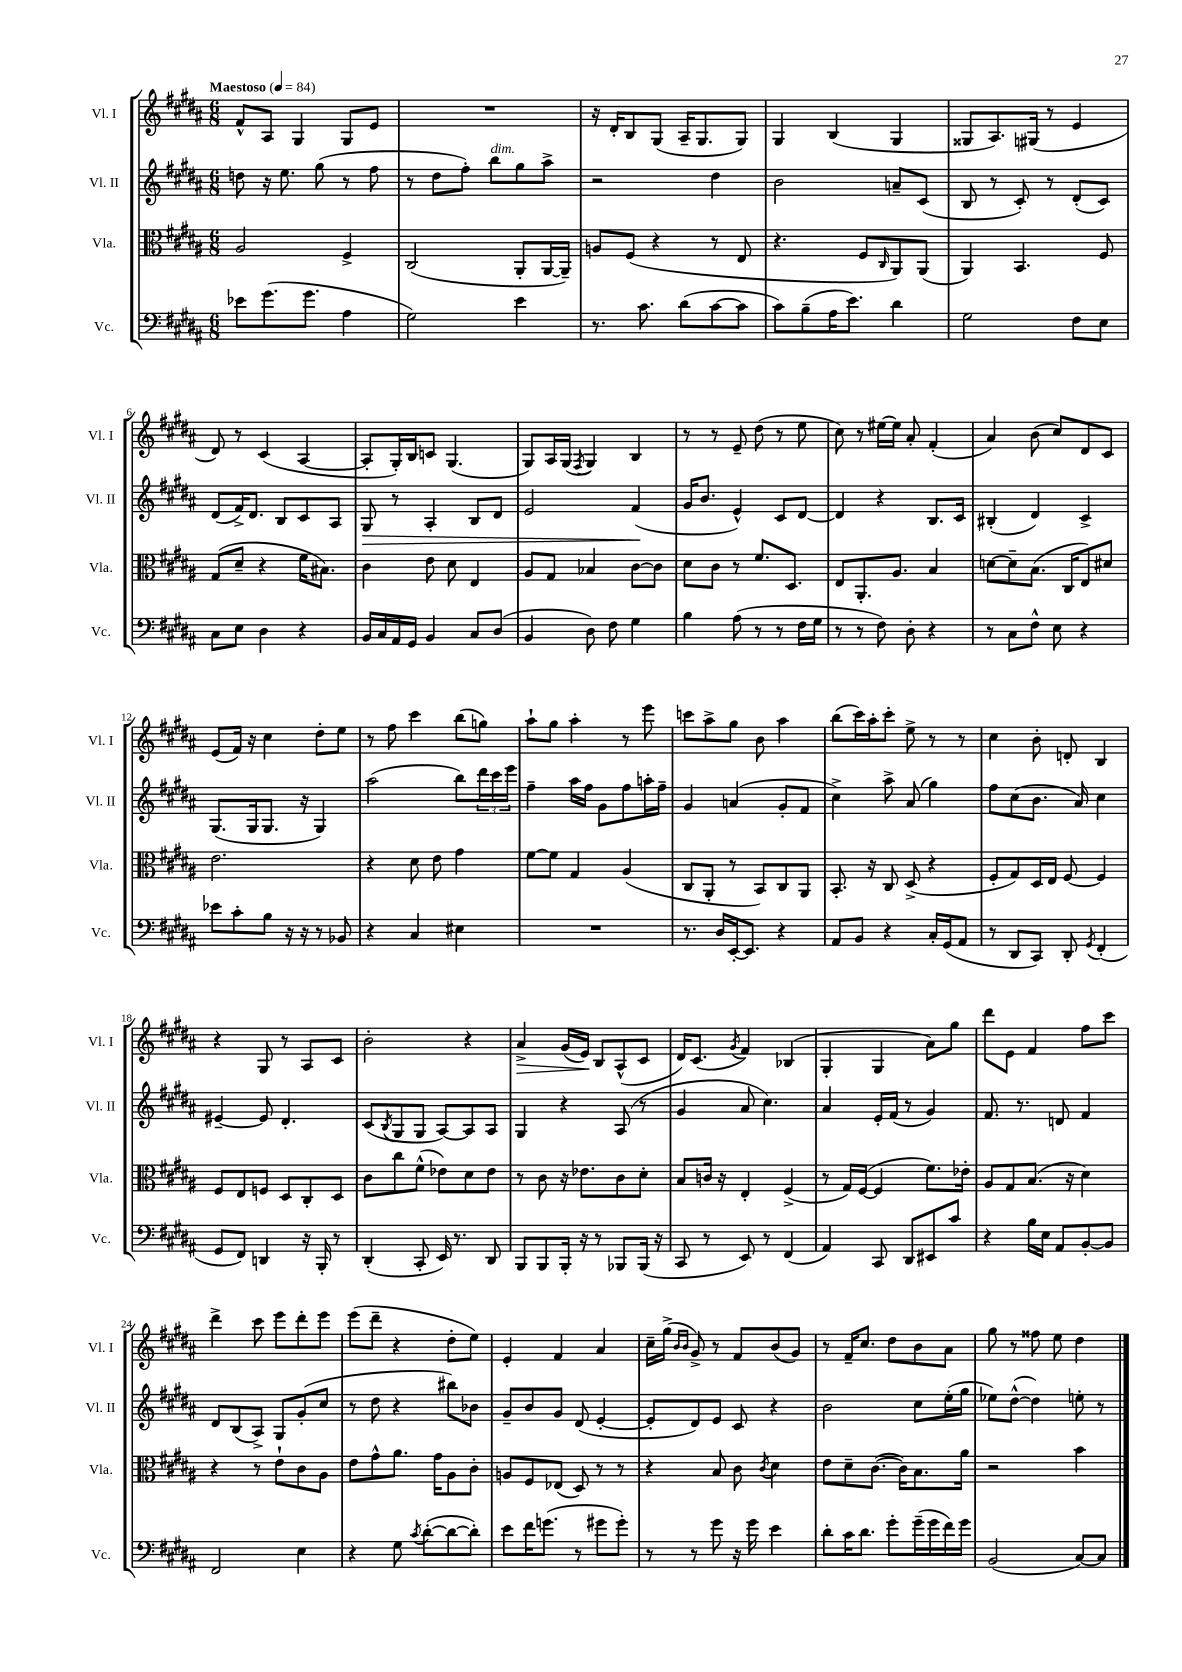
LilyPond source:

<<
\new StaffGroup <<
\new Staff = "s0" \with { instrumentName = "Vl. I" shortInstrumentName = "Vl. I" } {
    \clef treble \key b \major \numericTimeSignature \time 6/8 \tempo "Maestoso" 4 = 84
    fis'8-^ ais8 gis4 gis8 e'8 |
    R2. |
    r16 dis'16-. b8 gis8( ais16-- gis8. gis8) |
    gis4 b4( gis4 |
    gisis8 ais8.) gis16( r8 e'4 |
    dis'8) r8 cis'4( ais4~ |
    ais8-. gis16-.) b16 c'8 gis4.( |
    gis8) ais16 gis16( \acciaccatura { fis8 } gis4) b4 |
    r8 r8 e'8-- dis''8( r8 e''8 |
    cis''8) r8 eis''16~ eis''16 ais'8-. fis'4-.( |
    ais'4) b'8( cis''8) dis'8 cis'8 |
    e'8( fis'16) r16 cis''4 dis''8-. e''8 |
    r8 fis''8 cis'''4 b''8( g''8) |
    ais''8-! gis''8 ais''4-. r8 e'''8 |
    c'''8 ais''8-> gis''8 b'8 ais''4 |
    b''8( cis'''16) ais''16-. cis'''8-. e''8-> r8 r8 |
    cis''4 b'8-. d'8-. b4 |
    r4 gis8 r8 ais8 cis'8 |
    b'2-. r4 |
    ais'4->\> gis'16( e'16\!) b8 ais8-^( cis'8 |
    dis'16) cis'8.( \acciaccatura { gis'8 } fis'4) bes4( |
    gis4-. gis4 ais'8) gis''8 |
    dis'''8 e'8 fis'4 fis''8 cis'''8 |
    dis'''4-> cis'''8 e'''8 dis'''8-. e'''8 |
    e'''8( dis'''8-- r4 dis''8-. e''8) |
    e'4-. fis'4 ais'4 |
    cis''16-- gis''16->( \grace { b'16 b'16 } gis'8->) r8 fis'8 b'8( gis'8) |
    r8 fis'16-- cis''8. dis''8 b'8 ais'8 |
    gis''8 r8 fisis''8 e''8 dis''4 \bar "|." |
}
\new Staff = "s1" \with { instrumentName = "Vl. II" shortInstrumentName = "Vl. II" } {
    \clef treble \key b \major \numericTimeSignature \time 6/8
    d''8 r16 e''8. gis''8( r8 fis''8 |
    r8 dis''8 fis''8-.) b''8^\markup { \italic "dim." } gis''8 ais''8-> |
    r2 dis''4 |
    b'2 a'8-- cis'8( |
    b8 r8 cis'8-.) r8 dis'8-.( cis'8) |
    dis'8( fis'16->) dis'8. b8 cis'8 ais8 |
    gis8\> r8 ais4-. b8 dis'8 |
    e'2 fis'4\!( |
    gis'16 b'8. e'4-^) cis'8 dis'8~ |
    dis'4 r4 b8. cis'16 |
    bis4-.( dis'4) cis'4-> |
    gis8.( gis16 gis8. r16 gis4) |
    ais''2( b''8) \tuplet 3/2 { dis'''16 cis'''16 e'''16 } |
    fis''4-- ais''16 fis''16 gis'8 fis''8 a''16-. fis''16-- |
    gis'4 a'4( gis'8-. fis'8 |
    cis''4->) ais''8-> ais'8( gis''4) |
    fis''8 cis''8( b'8. ais'16) cis''4 |
    eis'4~-- eis'8 dis'4.-. |
    cis'8( \acciaccatura { b8 } gis8 gis8 ais8~) ais8 ais8 |
    gis4 r4 ais8( r8 |
    gis'4 ais'8 cis''4.) |
    ais'4 e'16-. fis'16( r8 gis'4) |
    fis'8. r8. d'8 fis'4 |
    dis'8 b8( ais8->) gis8 gis'8-.( cis''8 |
    r8 dis''8 r4 bis''8) bes'8 |
    gis'8-- b'8 gis'8 dis'8( e'4~-. |
    e'8-. dis'8) e'8 cis'8 r4 |
    b'2 cis''8 e''16-.( gis''16 |
    ees''8) dis''8~-^( dis''4) e''8-. r8 \bar "|." |
}
\new Staff = "s2" \with { instrumentName = "Vla." shortInstrumentName = "Vla." } {
    \clef alto \key b \major \numericTimeSignature \time 6/8
    ais2 fis4-> |
    cis2( ais,8-. ais,16~ ais,16--) |
    a8 fis8( r4 r8 e8 |
    r4. fis8 \grace { cis16 } ais,8) ais,8( |
    ais,4) b,4. fis8 |
    gis8( dis'8-- r4 fis'16 bis8.) |
    cis'4 e'8 dis'8 e4 |
    ais8 gis8 bes4 cis'8~ cis'8 |
    dis'8 cis'8 r8 fis'8. dis8. |
    e8 ais,8.-. ais8. b4 |
    d'8~ d'8-- b8.( cis16 e8) dis'8 |
    e'2. |
    r4 dis'8 e'8 gis'4 |
    fis'8~ fis'8 gis4 ais4( |
    cis8 ais,8-. r8 b,8) cis8 ais,8 |
    b,8.-. r16 cis8 dis8->( r4 |
    fis8-. gis8) dis16 e16 fis8~ fis4 |
    fis8 e8 f8 dis8 cis8-. dis8 |
    cis'8 cis''8 fis'8-^( ees'8) dis'8 ees'8 |
    r8 cis'8 r16 ees'8. cis'8 dis'8-. |
    b8 c'16 r16 e4-. fis4->( |
    r8 gis16) fis16~( fis4 fis'8.) ees'16-. |
    ais8 gis8 b8.( r16 dis'4) |
    r4 r8 e'8-! cis'8 ais8 |
    e'8 gis'8-^ ais'8. gis'16 ais8 cis'8-. |
    a8 fis8 ees8( dis8) r8 r8 |
    r4 b8 cis'8 \acciaccatura { cis'8 } dis'4 |
    e'8 dis'8-- cis'8.~( cis'16) b8. ais'16 |
    r2 b'4 \bar "|." |
}
\new Staff = "s3" \with { instrumentName = "Vc." shortInstrumentName = "Vc." } {
    \clef bass \key b \major \numericTimeSignature \time 6/8
    ees'8 gis'8.( gis'8. ais4 |
    gis2) e'4 |
    r8. cis'8. dis'8( cis'8~ cis'8 |
    cis'8) b8--( ais16 e'8.) dis'4 |
    gis2 fis8 e8 |
    cis8 e8 dis4 r4 |
    b,16 cis16 ais,16 gis,16 b,4 cis8 dis8( |
    b,4 dis8) fis8 gis4 |
    b4 ais8( r8 r8 fis16 gis16 |
    r8 r8 fis8) dis8-. r4 |
    r8 cis8 fis8-^ e8 r4 |
    ees'8 cis'8-. b8 r16 r16 r8 bes,8 |
    r4 cis4 eis4 |
    R2. |
    r8. dis16 e,16~-. e,8. r4 |
    ais,8 b,8 r4 cis16-. gis,16( ais,8 |
    r8 dis,8 cis,8) dis,8-. \acciaccatura { gis,8 } fis,4-.( |
    gis,8 fis,8) d,4 r16 b,,16-. r8 |
    dis,4-.( cis,8-. e,16) r8. dis,8 |
    b,,8 b,,8 b,,16-. r16 r8 bes,,8 bes,,16( r16 |
    cis,8 r8 e,8) r8 fis,4( |
    ais,4) cis,8 dis,8 eis,8 cis'8 |
    r4 b16 e16 ais,8 b,8~-. b,8 |
    fis,2 e4 |
    r4 gis8 \acciaccatura { cis'8 } dis'8~-.( dis'8~ dis'8-.) |
    e'8 fis'16 g'8.( r8 gis'8 gis'8-.) |
    r8 r8 gis'8 r16 gis'16 e'4 |
    dis'8-. cis'16 dis'8. gis'8-. gis'16--( gis'16 fis'16) gis'16 |
    b,2( cis8~) cis8 \bar "|." |
}
>>
>>
